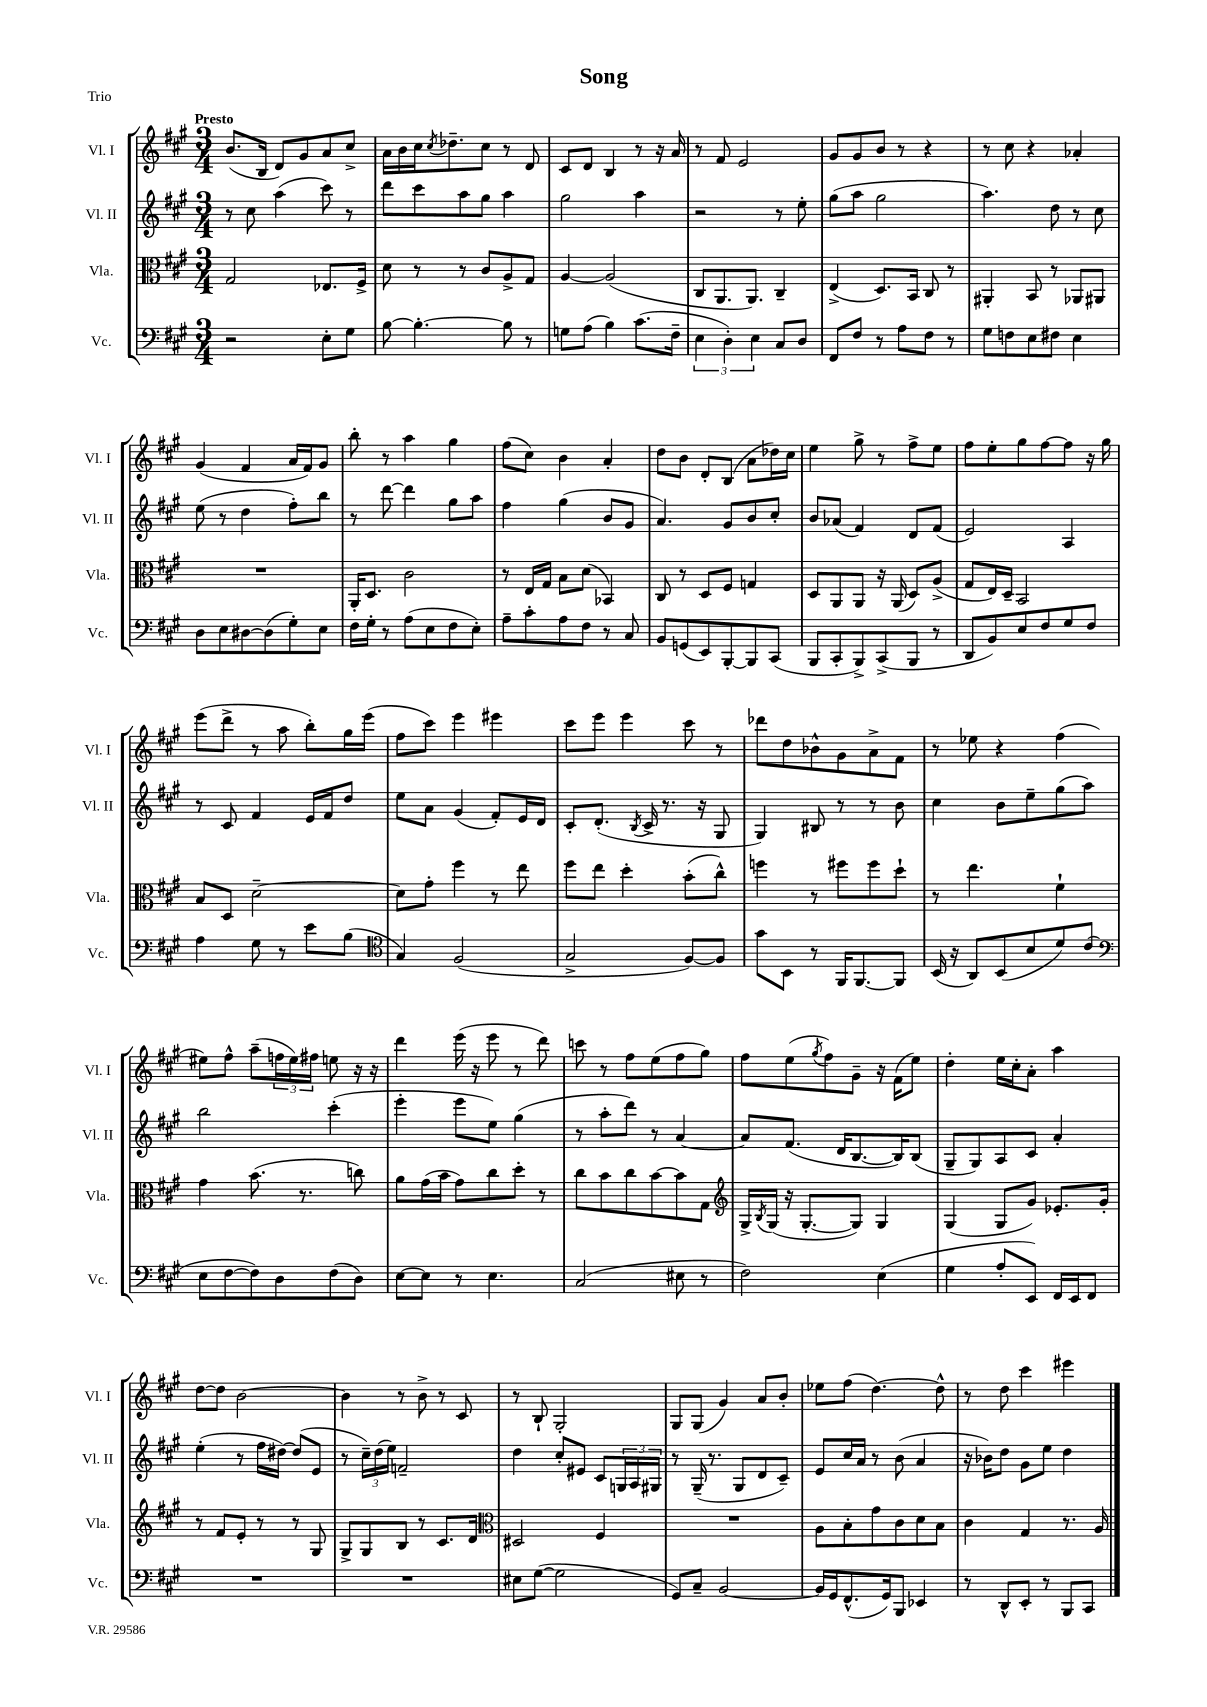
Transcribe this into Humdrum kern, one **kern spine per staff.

**kern	**kern	**kern	**kern
*staff4	*staff3	*staff2	*staff1
*clefF4	*clefC3	*clefG2	*clefG2
*k[f#c#g#]	*k[f#c#g#]	*k[f#c#g#]	*k[f#c#g#]
*M3/4	*M3/4	*M3/4	*M3/4
2r	2G#/	8r	(8.b/L
.	.	8cc#\	.
.	.	.	16B/Jk
.	.	(4aa\	8d/L)
.	.	.	8g#/
8E'\L	8.E-/L	8ccc#\)	8a/
8G#\J	.	8r	8cc#^/J
.	16F#^/Jk	.	.
=	=	=	=
[8B\	8d\	8ddd\L	16a\LL
.	.	.	16b\
4.B'\_	8r	8ccc#\	16cc#\J
.	.	.	8qcc#/
.	.	.	8.dd-~\
.	8r	8aa\	.
.	8c#/L	8gg#\J	8cc#\J
8B\]	8A^/	4aa\	8r
8r	8G#/J	.	8d/
=	=	=	=
8G\L	[4A/	2gg#\	8c#/L
(8A\J	.	.	8d/J
4B\)	(2A/]	.	4B/
(8.c#\L	.	4aa\	8r
.	.	.	16r
16F#~\Jk	.	.	16a/
=	=	=	=
6E\	8C#/L	2r	8r
.	8.AA/	.	8f#/
6D'\)	.	.	.
.	.	.	2e/
.	8.AA/J)	.	.
6E\	.	.	.
8C#/L	4C#~/	8r	.
8D/J	.	8ee'\	.
=	=	=	=
8FF#/L	(4E^/	(8gg#\L	8g#/L
8F#/J	.	8aa\J	8g#/
8r	8.D/L)	2gg#\	8b/J
8A\L	.	.	8r
.	16BB/Jk	.	.
8F#\J	8C#/	.	4r
8r	8r	.	.
=	=	=	=
8G#\L	4AA#'/	4.aa\)	8r
8F\	.	.	8cc#\
8E\	8BB/	.	4r
8F#\J	8r	8dd\	.
4E\	8AA-/L	8r	4a-'/
.	8AA#/J	8cc#\	.
=	=	=	=
8D\L	2.r	(8ee\	(4g#/
8E\	.	8r	.
[8D#\	.	4dd\	4f#/
(8D#\]	.	.	.
8G#'\)	.	8ff#'\L)	16a/LL
.	.	.	16f#/J)
8E\J	.	8bb\J	8g#/J
=	=	=	=
16F#\LL	16AA'/LK	8r	8bb'\
16G#'\JJ	8.D/J	.	.
8r	.	[8ddd\	8r
(8A\L	2c#\	4ddd\]	4aa\
8E\	.	.	.
8F#\	.	8gg#\L	4gg#\
8E'\J)	.	8aa\J	.
=	=	=	=
8A~\L	8r	4ff#\	(8ff#\L
8c#'\	16E/LL	.	8cc#\J)
.	16G#/JJ	.	.
8A\	8B\L	(4gg#\	4b\
8F#\J	(8d\J	.	.
8r	4BB-/)	8b/L	4a'/
8C#/	.	8g#/J	.
=	=	=	=
8BB/L	8C#/	4.a/)	8dd\L
(8GG/	8r	.	8b\J
8EE/)	8D/L	.	8d'/L
[8BBB'/	8F#/J	8g#/L	(8B/J
8BBB/]	4G/	8b/	8a\L
(8CC#/J	.	8cc#'/J	16dd-\L)
.	.	.	16cc#\JJ
=	=	=	=
8BBB/L	8D/L	8b/L	4ee\
8CC#'/	8AA/	(8a-/J	.
8BBB^/)	8AA/J	4f#/)	8gg#^\
(8CC#^/	16r	.	8r
.	(16AA/	.	.
8BBB/J	8D/L)	8d/L	8ff#^\L
8r	(8A^/J	(8f#/J	8ee\J
=	=	=	=
8DD/L	8G#/L	2e/)	8ff#\L
8BB/)	16E/L)	.	8ee'\
.	16D~/JJ	.	.
8E/	2BB/	.	8gg#\
8F#/	.	.	[8ff#\
8G#/	.	4A/	8ff#\]J
8F#/J	.	.	16r
.	.	.	16gg#\
=	=	=	=
4A\	8B/L	8r	(8eee\L
.	8D/J	8c#/	8ddd^\J
8G#\	[2d~\	4f#/	8r
8r	.	.	8aa\
8e\L	.	16e/LL	8bb'\L)
.	.	16f#/J	.
(8B\J	.	8dd/J	16gg#\L
.	.	.	(16eee\JJ
=	=	=	=
*clefC4	*	*	*
4G#/)	8d\]L	8ee\L	8ff#\L
.	8g#'\J	8a\J	8ccc#\J)
(2F#/	4ff#\	(4g#/	4eee\
.	8r	8f#'/L)	4eee#\
.	8ee\	16e/L	.
.	.	16d/JJ	.
=	=	=	=
2G#^/	8ff#\L	8c#'/L	8ccc#\L
.	8ee\J	(8.d'/J	8eee\J
.	4dd'\	.	4eee\
.	.	8qB/	.
.	.	16c#^/	.
.	.	8.r	.
[8F#/L)	(8b'\L	.	8ccc#\
.	.	16r	.
8F#/]J	8cc#^^\J)	8G#/	8r
=	=	=	=
8g#\L	4ff\	4G#/)	8ddd-\L
8BB\J	.	.	8dd\
8r	8r	8B#/	8b-^^\
16FF#/LK	8ff#\L	8r	8g#\
[8.FF#/	.	.	.
.	8ff#\	8r	8a^\
8FF#/]J	8dd`\J	8b\	8f#\J
=	=	=	=
(16BB/	8r	4cc#\	8r
16r	.	.	.
8AA/L)	4.ee\	.	8ee-\
(8BB/	.	8b\L	4r
8B/	.	8ee~\	.
8d/)	4f#`\	(8gg#\	(4ff#\
(8c#/J	.	8aa\J)	.
=	=	=	=
*clefF4	*	*	*
8E\L	4g#\	2bb\	8ee#\L)
[8F#\	.	.	8ff#^^\J
8F#\])	(8.b\	.	(8aa~\L
8D\	.	.	24ff\L
.	.	.	24ee#\)
.	8.r	.	.
.	.	.	24ff#\JJ
(8F#\	.	(4ccc#'\	8ee\
8D\J)	8cc\)	.	16r
.	.	.	16r
=	=	=	=
[8E\L	8a\L	4eee'\	4ddd\
8E\]J	(16g#\L	.	.
.	16b\JJ	.	.
8r	8g#\L)	8eee\L	(16eee\
.	.	.	16r
4.E\	8cc#\	8ee\J)	8eee\
.	8dd'\J	(4gg#\	8r
.	8r	.	8ddd\)
=	=	=	=
(2C#/	8cc#\L	8r	8ccc\
.	8b\	8aa'\L	8r
.	8cc#\	8ddd\J)	8ff#\L
.	[8b\	8r	(8ee\
8E#\	8b\]	[4a/	8ff#\
8r	8G#\J	.	8gg#\J)
=	=	=	=
*	*clefG2	*	*
2F#\)	16G#^/LL	8a/]L	8ff#\L
.	8qB/	.	.
.	(16G#/JJ	.	.
.	16r	(8.f#/J	(8ee\
.	[8.G#'/L	.	.
.	.	.	8qgg#/
.	.	.	8ff#\)
.	.	16d/LK	.
.	8G#/]J)	[8.B/	8g#~\J
(4E\	4G#/	.	16r
.	.	16B/]K)	(16f#\LK
.	.	(8B/J	8ee\J)
=	=	=	=
4G#\	(4G#/	8G#~/L	4dd'\
.	.	8G#/)	.
8A'/L	8G#/L	8A/	16ee\LL
.	.	.	16cc#'\J
8EE/J)	8g#/J)	8c#/J	8a'\J
16FF#/LL	8.e-'/L	4a'/	4aa\
16EE/J	.	.	.
8FF#/J	.	.	.
.	16g#'/Jk	.	.
=	=	=	=
2.r	8r	(4ee'\	[8dd\L
.	8f#/L	.	8dd\]J
.	8e'/J	8r	[2b\
.	8r	16ff#\LL	.
.	.	[16dd#\JJ)	.
.	8r	(8dd#/]L	.
.	8G#/	8e/J	.
=	=	=	=
2.r	8G#^/L	8r	4b\]
.	8G#/	24cc#~\LL)	.
.	.	(24dd\	.
.	.	24ee\JJ)	.
.	8B/J	2f~/	8r
.	8r	.	8b^\
.	8.c#/L	.	8r
.	.	.	8c#/
.	16d/Jk	.	.
=	=	=	=
*	*clefC3	*	*
8E#\L	2D#/	4dd\	8r
([8G#\J	.	.	8B`/
2G#\]	.	8cc#'/L	2G#'/
.	.	8e#/J	.
.	4F#/	8c#/L	.
.	.	24G/L	.
.	.	24A/	.
.	.	24G#/JJ	.
=	=	=	=
8GG#/L)	2.r	8r	8G#/L
8C#~/J	.	(16G#~/	(8G#/J
.	.	8.r	.
[2BB/	.	.	4g#/)
.	.	8G#/L	.
.	.	8d/	8a/L
.	.	8c#~/J)	8b'/J
=	=	=	=
16BB/]LL	8A\L	8e/L	8ee-\L
16GG#/J	.	.	.
(8.FF#^^/	8B'\	16cc#/L	(8ff#\J
.	.	16a/JJ	.
.	8g#\	8r	[4.dd\)
16GG#/k)	.	.	.
8BBB/J	8c#\	(8b\	.
4EE-/	8d\	4a/	.
.	8B\J	.	8dd^^\]
=	=	=	=
8r	4c#\	16r	8r
.	.	16b-\LK)	.
8DD^^/L	.	8dd\J	8dd\
8EE'/J	4G#/	8g#\L	4ccc#\
8r	.	8ee\J	.
8BBB/L	8.r	4dd\	4eee#\
8CC#/J	.	.	.
.	16A/	.	.
==	==	==	==
*-	*-	*-	*-
